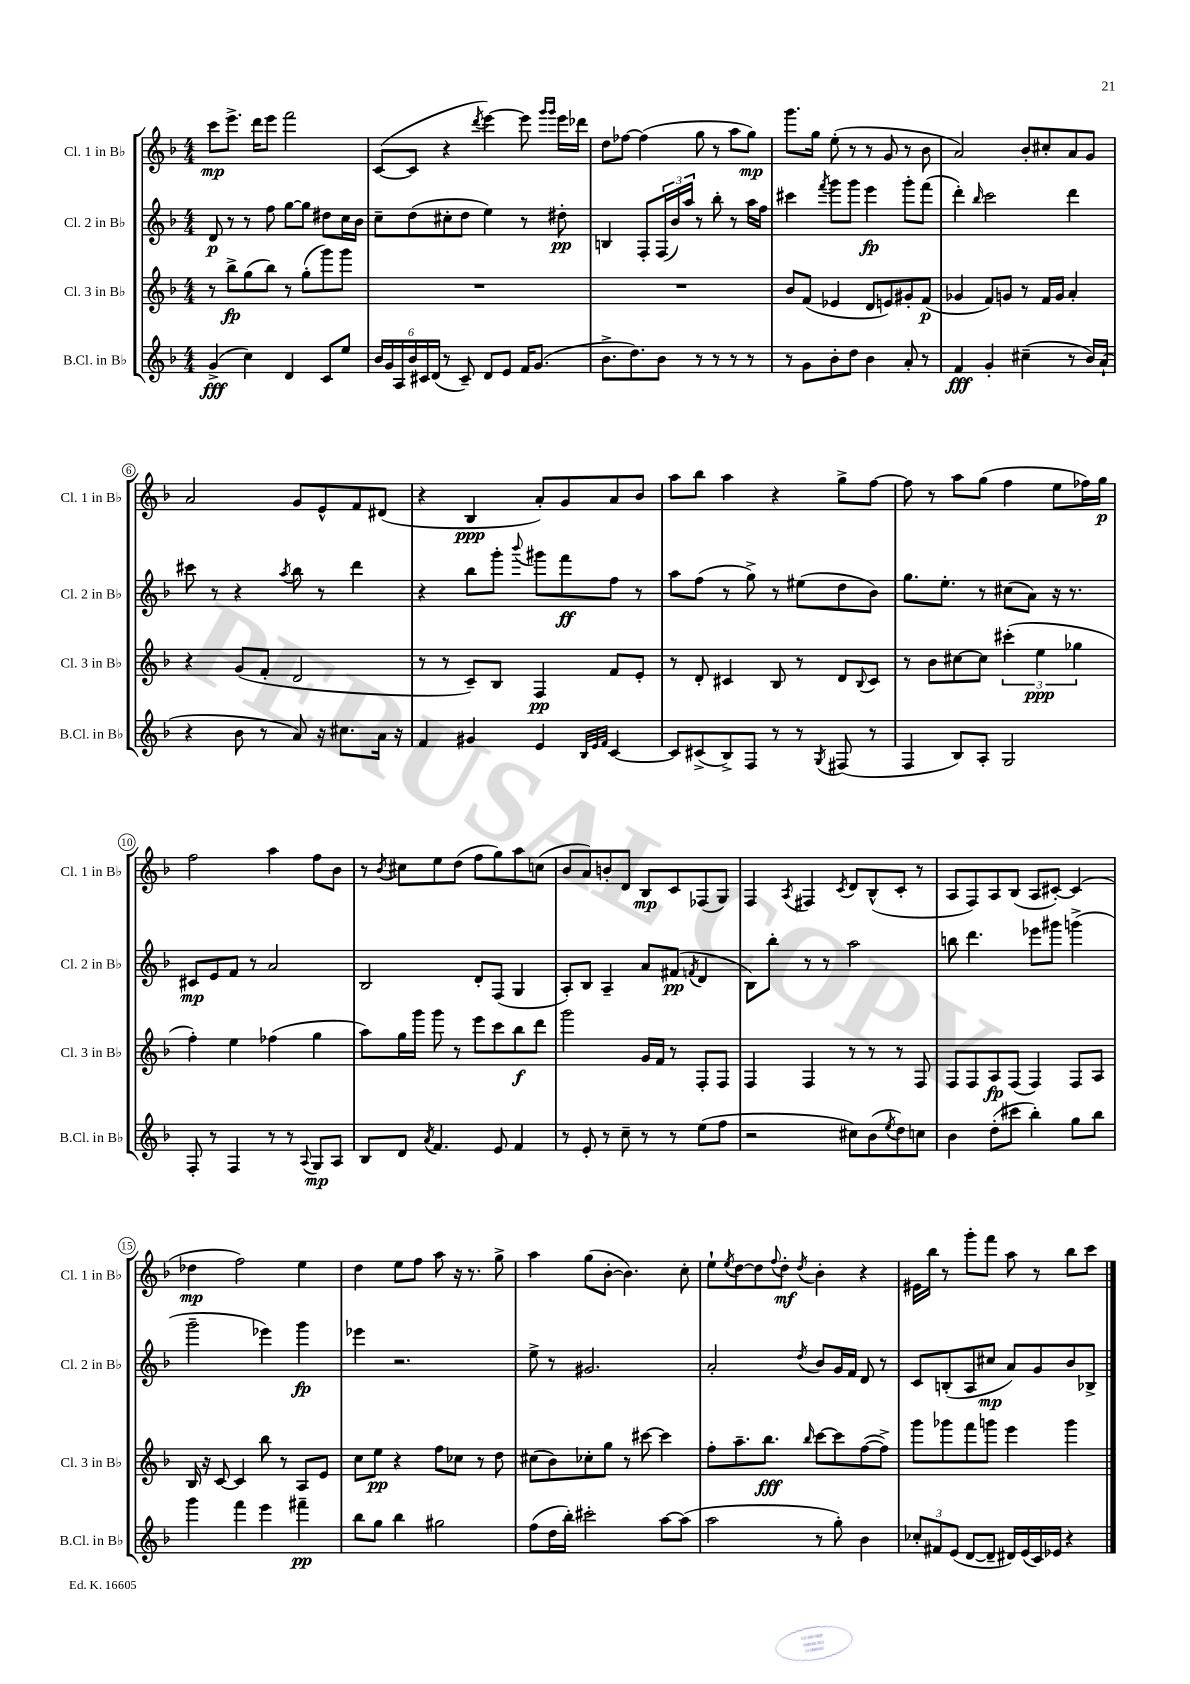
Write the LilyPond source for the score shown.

<<
\new StaffGroup <<
\new Staff = "s0" \with { instrumentName = "Cl. 1 in Bb" shortInstrumentName = "Cl. 1 in Bb" } {
    \clef treble \key f \major \numericTimeSignature \time 4/4
    c'''8\mp e'''8.-> d'''16 e'''8 f'''2 |
    c'8~( c'8 r4 \acciaccatura { d'''8 } e'''4~) e'''8 \grace { g'''16 g'''16 } e'''16 des'''16 |
    d''8 fes''8~ fes''4( g''8 r8 a''8 g''8\mp) |
    g'''8. g''16 e''8-.( r8 r8 g'8 r8 bes'8 |
    a'2) bes'8-. cis''8-. a'8 g'8 |
    a'2 g'8 e'8-^ f'8 dis'8( |
    r4 bes4\ppp a'8-.) g'8 a'8 bes'8 |
    a''8 bes''8 a''4 r4 g''8-> f''8~ |
    f''8 r8 a''8 g''8( f''4 e''8 fes''16) g''16\p |
    f''2 a''4 f''8 bes'8 |
    r8 \acciaccatura { bes'8 } cis''8 e''8 d''8( f''8 g''8) a''8 c''8( |
    bes'8 a'8) b'8-. d'8 bes8\mp c'8 fes8( g8) |
    f4 \acciaccatura { a8 } fis4 \acciaccatura { c'8 } d'8 bes8-^( c'8-. r8 |
    a8 f8) a8 bes8( a8 cis'8~-.) cis'4( |
    des''4\mp f''2) e''4 |
    d''4 e''8 f''8 a''8 r16 r8. g''8-> |
    a''4 g''8( bes'8~-. bes'4.) c''8-. |
    e''8-! \acciaccatura { e''8 } d''8~ d''8 \appoggiatura { f''8 } d''8-.\mf \acciaccatura { d''8 } bes'4-. r4 |
    eis'16 bes''16 r8 g'''8-. f'''8 a''8 r8 bes''8 c'''8 \bar "|." |
}
\new Staff = "s1" \with { instrumentName = "Cl. 2 in Bb" shortInstrumentName = "Cl. 2 in Bb" } {
    \clef treble \key f \major \numericTimeSignature \time 4/4
    d'8\p r8 r8 f''8 g''8~ g''8 dis''8 c''16 bes'16 |
    c''8-- d''8( cis''8-. d''8 e''4) r8 dis''8-.\pp |
    b4 f8-. \tuplet 3/2 { f16( bes'16) a''16 } r8 bes''8-. r8 a''16 f''16 |
    cis'''4 \acciaccatura { f'''8 } g'''8 g'''8 e'''4\fp g'''8-. f'''8( |
    d'''4-.) \grace { bes''16 } c'''2 d'''4 |
    cis'''8 r8 r4 \acciaccatura { a''8 } bes''8 r8 d'''4 |
    r4 bes''8 g'''8-. \appoggiatura { bes'''8 } gis'''8 f'''8\ff f''8 r8 |
    a''8 f''8( r8 g''8->) r8 eis''8( d''8 bes'8) |
    g''8. e''8.-. r8 cis''8( a'8) r16 r8. |
    cis'8\mp e'8 f'8 r8 a'2 |
    bes2 d'8-. f8( g4 |
    a8-.) bes8 a4-- a'8 fis'8\pp( \acciaccatura { f'8 } d'4 |
    bes8) bes''8-. r8 r8 a''2 |
    b''8 d'''4. ees'''8 gis'''8 g'''4->( |
    g'''2-- ees'''4) g'''4\fp |
    ees'''4 r2. |
    e''8-> r8 gis'2. |
    a'2-. \acciaccatura { d''8 } bes'8 g'16 f'16 d'8 r8 |
    c'8 b8-.( a8 cis''8\mp a'8) g'8 bes'8 bes8-> \bar "|." |
}
\new Staff = "s2" \with { instrumentName = "Cl. 3 in Bb" shortInstrumentName = "Cl. 3 in Bb" } {
    \clef treble \key f \major \numericTimeSignature \time 4/4
    r8 bes''8->\fp g''8( bes''8) r8 g''8-.( g'''8) g'''8 |
    R1 |
    R1 |
    bes'8 f'8( ees'4 d'8 e'8) gis'8-. f'8\p( |
    ges'4 f'8) g'8 r8 f'16 g'16 a'4-. |
    r4 g'8( f'8-. d'2 |
    r8 r8 c'8--) bes8 f4\pp f'8 e'8-. |
    r8 d'8-. cis'4 bes8 r8 d'8 \appoggiatura { bes8 } cis'8 |
    r8 bes'8 cis''8~ cis''8 \tuplet 3/2 { cis'''4-.( e''4\ppp ges''4 } |
    f''4-.) e''4 fes''4( g''4 |
    a''8) g''16 g'''16 g'''8 r8 e'''8 c'''8 bes''8\f d'''8 |
    g'''2 g'16 f'16 r8 f8-. f8 |
    f4 f4 r8 r8 r8 f8 |
    f8 f8 a8\fp f8( f4) f8 a8 |
    bes16 r16 c'8~ c'4 bes''8 r8 a8 e'8 |
    c''8 e''8\pp r4 f''8 ces''8 r8 d''8 |
    cis''8( bes'8) ces''8-. g''8 r8 cis'''8~ cis'''4 |
    f''8-. a''8.-- bes''8.\fff \grace { bes''16 } c'''8~ c'''8 f''8~( f''8->) |
    g'''8 ges'''8 f'''8 g'''8 e'''4 g'''4 \bar "|." |
}
\new Staff = "s3" \with { instrumentName = "B.Cl. in Bb" shortInstrumentName = "B.Cl. in Bb" } {
    \clef treble \key f \major \numericTimeSignature \time 4/4
    g'4->\fff( c''4) d'4 c'8 e''8 |
    \tuplet 6/4 { bes'16 g'16 a16 bes'16 cis'16 d'16( } r8 cis'8--) d'8 e'8 f'16 g'8.( |
    bes'8.-> d''8.) bes'8 r8 r8 r8 r8 |
    r8 g'8 bes'8-. d''8 bes'4 a'8-. r8 |
    f'4\fff g'4-. cis''4--( r8 bes'16) a'16-!( |
    r4 bes'8 r8 a'8) r16 cis''8. a'16 r16 |
    f'4 gis'4 e'4 \grace { bes32 e'32 f'32 } c'4~ |
    c'8 cis'8->( bes8->) f8 r8 r8 \acciaccatura { g8 } fis8( r8 |
    f4 bes8) a8-. g2 |
    f8-. r8 f4 r8 r8 \appoggiatura { a8 } g8\mp a8 |
    bes8 d'8 \acciaccatura { a'8 } f'4. e'8 f'4 |
    r8 e'8-. r8 c''8-- r8 r8 e''8( f''8 |
    r2 cis''8) bes'8( \acciaccatura { e''8 } d''8) c''8 |
    bes'4 d''8-.( cis'''8 bes''4-.) g''8 bes''8 |
    g'''4 f'''4 e'''4 fis'''4--\pp |
    bes''8 g''8 bes''4 gis''2 |
    f''8( d''16 bes''16-.) cis'''2-. a''8~ a''8( |
    a''2 r8 g''8-.) bes'4 |
    \tuplet 3/2 { ces''8-. fis'8 e'8( } d'8~ d'8-- dis'16) e'16( c'16) ees'16 r4 \bar "|." |
}
>>
>>
\layout { \context { \Score \override BarNumber.stencil = #(make-stencil-circler 0.1 0.3 ly:text-interface::print) } }
